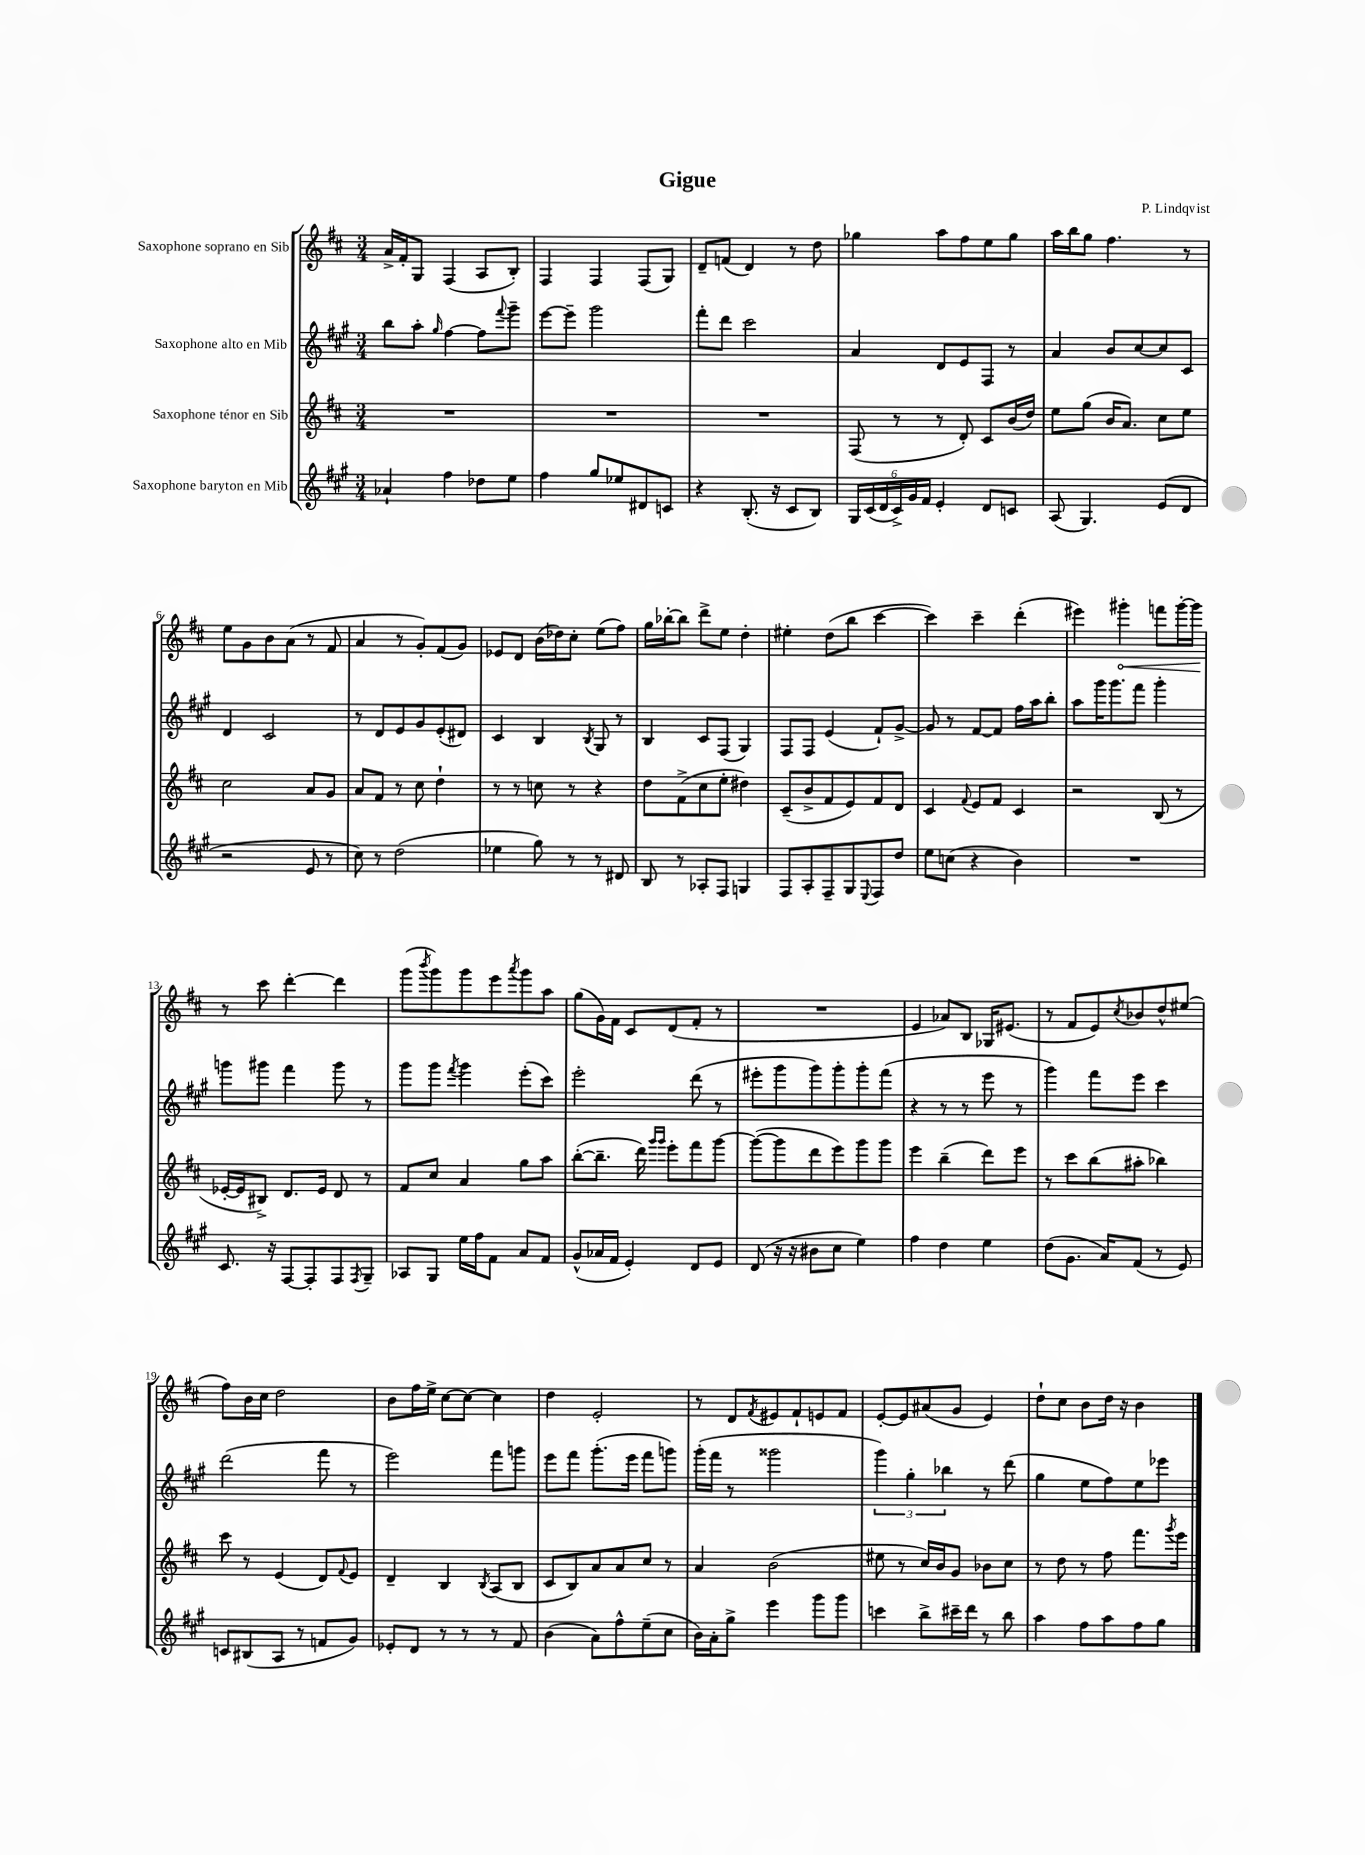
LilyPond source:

\header { title = "Gigue" composer = "P. Lindqvist" }
<<
\new StaffGroup <<
\new Staff = "s0" \with { instrumentName = "Saxophone soprano en Sib" } {
    \clef treble \key d \major \numericTimeSignature \time 3/4
    a'16-> fis'16-. g8 fis4( a8 b8-.) |
    fis4 fis4 fis8( g8) |
    d'8-- f'8( d'4) r8 d''8 |
    ges''4 a''8 fis''8 e''8 ges''8 |
    a''16 b''16 g''8 fis''4. r8 |
    e''8 g'8 b'8 a'8( r8 fis'8 |
    a'4 r8 g'8-.) fis'8( g'8) |
    ees'8 d'8 b'16( des''16) cis''8-. e''8( fis''8) |
    g''16 bes''16~-. bes''8 d'''8-> e''8 d''4-. |
    eis''4-. d''8( b''8 cis'''4~ |
    cis'''4) cis'''4-- d'''4-.( |
    eis'''4) \once \override Hairpin.circled-tip = ##t gis'''4-.\< f'''8 gis'''16~-. gis'''16\! |
    r8 cis'''8 d'''4~-. d'''4 |
    g'''8( \acciaccatura { b'''8 } g'''8) g'''8 e'''8 \acciaccatura { a'''8 } g'''8 a''8 |
    g''8( g'16) fis'16 cis'8 d'8( fis'8-. r8 |
    R2. |
    e'4 aes'8) b8 ges16 eis'8.( |
    r8 fis'8 e'8) \acciaccatura { cis''8 } bes'8 d''8-^ eis''8( |
    fis''8) b'16 cis''16 d''2 |
    b'8 fis''16 e''16-> cis''8~ cis''8~ cis''4 |
    d''4 e'2-. |
    r8 d'8 \acciaccatura { fis'8 } eis'8 fis'8-! e'8 fis'8 |
    e'8~-. e'8 ais'8( g'8 e'4) |
    d''8-! cis''8 b'8 d''16 r16 b'4 \bar "|." |
}
\new Staff = "s1" \with { instrumentName = "Saxophone alto en Mib" } {
    \clef treble \key a \major \numericTimeSignature \time 3/4
    b''8 a''8-. \grace { gis''16 } fis''4~ fis''8 \appoggiatura { fis'''8 } gis'''8-- |
    e'''8~ e'''8-- gis'''2 |
    fis'''8-. d'''8 cis'''2 |
    a'4 d'8 e'8 fis8 r8 |
    a'4 b'8 cis''8~ cis''8 cis'8 |
    d'4 cis'2 |
    r8 d'8 e'8 gis'8 e'8-.( dis'8) |
    cis'4 b4 \acciaccatura { b8 } gis8 r8 |
    b4 cis'8 fis8( gis4) |
    fis8 fis8 e'4( fis'8-!) gis'8~-> |
    gis'8 r8 fis'8~ fis'8 fis''16 a''16 b''8-. |
    a''8 gis'''16 gis'''8. fis'''8 gis'''4-. |
    g'''8 gis'''8 fis'''4 gis'''8 r8 |
    gis'''8 gis'''8 \acciaccatura { fis'''8 } gis'''4 e'''8-.( cis'''8) |
    e'''2-. d'''8( r8 |
    eis'''8-. gis'''8 gis'''8) gis'''8-. gis'''8-. fis'''8( |
    r4 r8 r8 e'''8 r8 |
    gis'''4) fis'''8 e'''8 cis'''4 |
    d'''2( fis'''8 r8 |
    e'''2) fis'''8 g'''8 |
    e'''8 fis'''8 gis'''8.-.( e'''16 fis'''8 g'''8) |
    gis'''16-.( fis'''16 r8 gisis'''2 |
    \tuplet 3/2 { gis'''4) gis''4-. bes''4 } r8 d'''8( |
    gis''4 e''8 fis''8) e''8 ees'''8 \bar "|." |
}
\new Staff = "s2" \with { instrumentName = "Saxophone ténor en Sib" } {
    \clef treble \key d \major \numericTimeSignature \time 3/4
    R2. |
    R2. |
    R2. |
    fis8( r8 r8 d'8-.) cis'8 b'16( d''16) |
    e''8 g''8( b'16 a'8.) cis''8 e''8 |
    cis''2 a'8 g'8 |
    a'8 fis'8 r8 cis''8 d''4-! |
    r8 r8 c''8 r8 r4 |
    d''8 fis'8->( cis''8 e''8-. dis''4) |
    cis'8--( b'8-> fis'8 e'8) fis'8 d'8 |
    cis'4 \appoggiatura { fis'8 } e'8 fis'8 cis'4 |
    r2 b8( r8 |
    ees'16~-. ees'16 bis8->) d'8. ees'16 d'8 r8 |
    fis'8 cis''8 a'4 g''8 a''8 |
    b''8~-.( b''8.-- d'''16) \grace { g'''16 g'''16 } e'''8-. fis'''8 g'''8~ |
    g'''8~( g'''8 d'''8 e'''8) g'''8 g'''8 |
    e'''4 b''4--( d'''8) e'''8 |
    r8 cis'''8 b''8( ais''8-. bes''4) |
    cis'''8 r8 e'4( d'8) \appoggiatura { fis'8 } e'8 |
    d'4-- b4 \acciaccatura { b8 } a8( b8 |
    cis'8 b8) a'8 a'8 cis''8 r8 |
    a'4 b'2( |
    eis''8 r8 cis''16) b'16 g'8 bes'8 cis''8 |
    r8 d''8 r8 fis''8 fis'''8. \acciaccatura { g'''8 } e'''16 \bar "|." |
}
\new Staff = "s3" \with { instrumentName = "Saxophone baryton en Mib" } {
    \clef treble \key a \major \numericTimeSignature \time 3/4
    aes'4-! fis''4 des''8 e''8 |
    fis''4 gis''8 ees''8 dis'8 c'8 |
    r4 b8.-.( r16 cis'8 b8) |
    \tuplet 6/4 { gis16 cis'16( d'16 cis'16->) gis'16 fis'16 } e'4-. d'8 c'8 |
    a8( gis4.) e'8( d'8 |
    r2 e'8 r8 |
    cis''8) r8 d''2( |
    ees''4 gis''8) r8 r8 dis'8 |
    b8 r8 aes8-. fis8 g4 |
    fis8 a8-. fis8-- gis8 \appoggiatura { e8 } fis8 d''8 |
    e''8 c''8( r4 b'4) |
    R2. |
    cis'8. r16 fis8~ fis8-. fis8 \acciaccatura { fis8 } gis8-- |
    aes8 gis8 e''16 fis''16 fis'8 a'8 fis'8 |
    gis'8-^( aes'16 fis'16 e'4-.) d'8 e'8 |
    d'8( r16 r16 bis'8 cis''8 e''4) |
    fis''4 d''4 e''4 |
    d''8( gis'8. a'16) fis'8( r8 e'8) |
    c'8 bis8( a8 r8 f'8 gis'8) |
    ees'8-. d'8 r8 r8 r8 fis'8 |
    b'4( a'8) fis''8-^ e''8--( cis''8 |
    b'16) a'16-. gis''8-> e'''4 gis'''8 gis'''8 |
    c'''4 b''8-> cis'''16-- d'''16 r8 b''8 |
    a''4 fis''8 a''8 fis''8 gis''8 \bar "|." |
}
>>
>>
